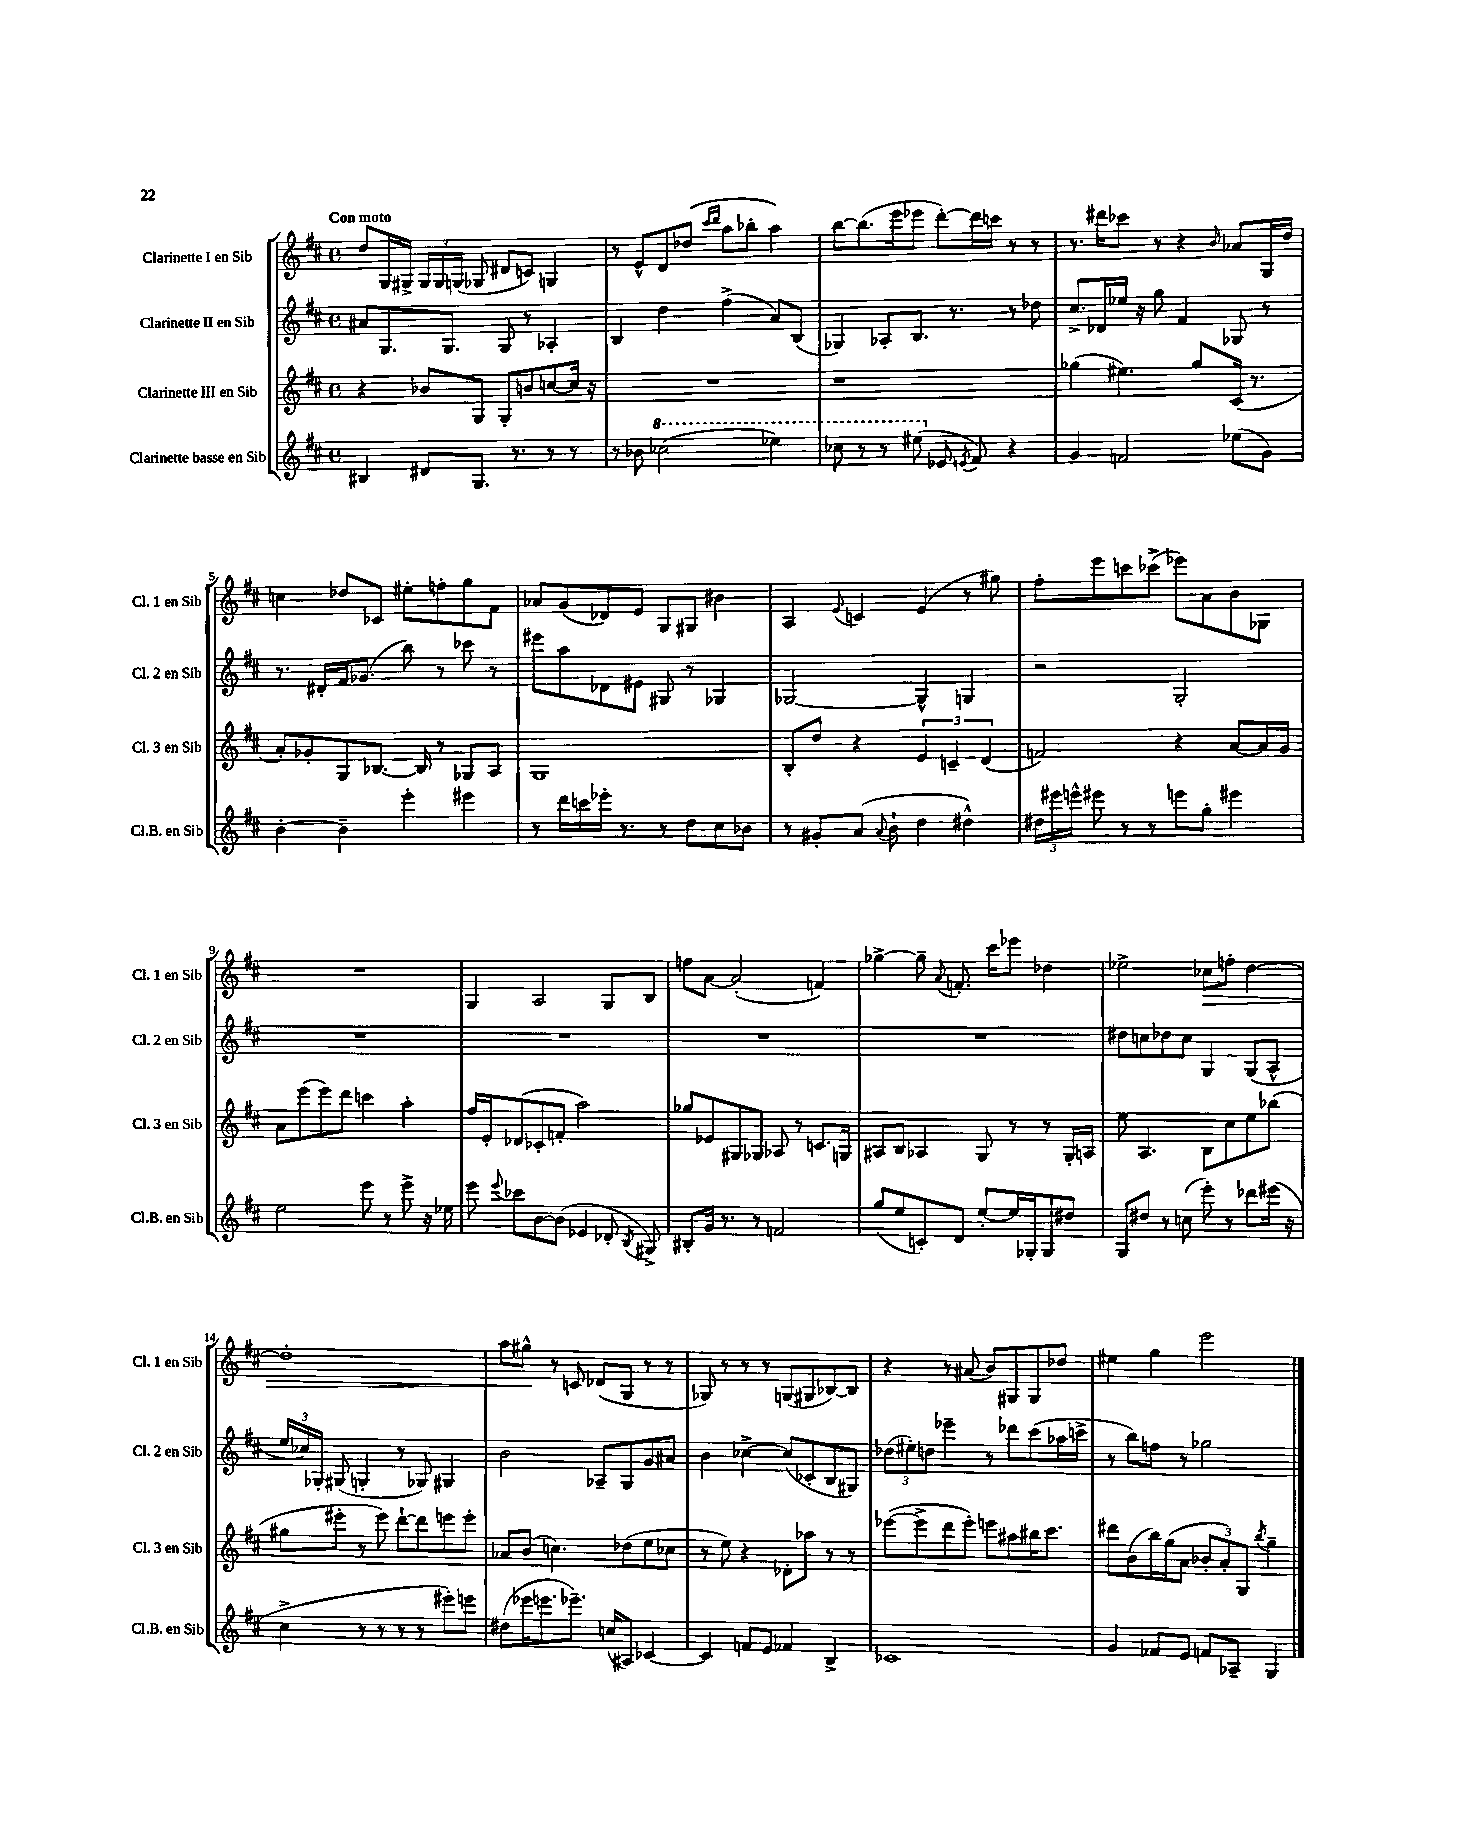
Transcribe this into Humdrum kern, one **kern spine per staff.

**kern	**kern	**kern	**kern
*staff4	*staff3	*staff2	*staff1
*clefG2	*clefG2	*clefG2	*clefG2
*k[f#c#]	*k[f#c#]	*k[f#c#]	*k[f#c#]
*M4/4	*M4/4	*M4/4	*M4/4
*met(c)	*met(c)	*met(c)	*met(c)
4B#	4r	8a#	8dd
.	.	8.G	16G
.	.	.	16G#^
8d#	8b-	.	24G#
.	.	.	24G#
.	.	8.G	.
.	.	.	(24G
8.G	8G	.	8G-
.	8G'	8G	8d#
8.r	.	.	.
.	8b	8r	8c)
8r	[8cc	4A-'	4G
8r	16cc]	.	.
.	16r	.	.
=	=	=	=
8r	1r	4B	8r
8b-	.	.	8e^^
(2ccc-	.	4dd	8d
.	.	.	(8dd-
.	.	.	16qqccc#
.	.	.	16qqddd
.	.	(4ff#^	8aa
.	.	.	8bb-'
4eee-)	.	8a)	4aa)
.	.	(8B	.
=	=	=	=
8ccc-	1r	4G-)	[8bb
8r	.	.	(8.bb]
8r	.	8A-'	.
.	.	.	16eee
(8eee#	.	8.B	8eee-
8e-	.	.	[8ddd')
.	.	8.r	.
8qe	.	.	.
8f#)	.	.	16ddd]
.	.	.	16ccc
4r	.	8r	8r
.	.	8dd-	8r
=	=	=	=
4g	(4gg-	8.cc#^	8.r
.	.	16d-	16ddd#
2f	4.ee#)	16ee-	8ccc-
.	.	16r	.
.	.	8gg	8r
.	.	4f#	4r
.	8gg-	.	.
.	.	.	16qqb
(8ee-	(16c#	8G-	8a-
.	8.r	.	.
8g)	.	8r	16G
.	.	.	16dd
=	=	=	=
[4b'	8a')	8.r	4cc
.	8g-'	.	.
.	.	16d#'	.
4b~]	8G	16f#	8dd-
.	.	(8.g-	.
.	[8.B-	.	8c-
4eee'	.	8bb)	8ee#'
.	16B-]	.	.
.	8r	8r	8ff'
4eee#	8G-	8ccc-	8gg
.	8A	8r	8f#
=	=	=	=
8r	1G	8eee#	8a-
16ddd	.	8aa	(8g
16ccc	.	.	.
16eee-'	.	8d-	8d-)
8.r	.	.	.
.	.	8e#	8e
8r	.	8G#	8G
8dd	.	8r	8G#
8cc#	.	4G-	4b#
8b-	.	.	.
=	=	=	=
8r	8B'	[2G-	4A
8g#'	8dd	.	.
.	.	.	8qqe
(8a	4r	.	4c
8qqa	.	.	.
8b`	.	.	.
4dd	6e	4G-^^]	(4e
.	6c~	.	.
4dd#^^)	.	4G	8r
.	(6d	.	.
.	.	.	8gg#)
=	=	=	=
24dd#	2f)	2r	8ff#'
24eee#	.	.	.
24eee^^	.	.	.
8eee#	.	.	8eee
8r	.	.	8ccc
8r	.	.	(8ccc-^
8eee	4r	2G'	8eee-)
8gg'	.	.	8a
4eee#	[8a	.	8b
.	16a]	.	8G-
.	16g	.	.
=	=	=	=
2ee	8a	1r	1r
.	(8eee	.	.
.	8eee)	.	.
.	8ddd	.	.
8eee	4ccc	.	.
8r	.	.	.
8eee^	4aa'	.	.
16r	.	.	.
16ee-	.	.	.
=	=	=	=
8eee	16ff#	1r	4G
.	16e'	.	.
8qqeee	.	.	.
8ccc-	(8d-	.	.
[8b	8c-'	.	2A
(8b]	8f'	.	.
4e-	2aa)	.	.
8d-'	.	.	8G
8qB	.	.	.
8G#^)	.	.	8B
=	=	=	=
8B#'	8gg-	1r	8ff
16g	8e-	.	[8a
8.r	.	.	.
.	8G#	.	(2a']
8r	8G-	.	.
2f	8A-	.	.
.	8r	.	.
.	8.c	.	4f)
.	16G	.	.
=	=	=	=
(8gg	8A#	1r	[4gg-^
8ee	8B	.	.
8c')	4A-	.	8gg-~]
.	.	.	8qqa
8d	.	.	8.f'
[8ee'	8G	.	.
.	.	.	16ccc#
16ee]	8r	.	8eee-
16G-'	.	.	.
8G-	8r	.	4dd-
8dd#	16G'	.	.
.	16A	.	.
=	=	=	=
8G	8ee	8dd#	2ee-^
8dd#	4.A	8cc	.
8r	.	8dd-	.
(8cc	.	8cc	.
8eee')	8B	4G	8cc-
8r	8cc#	.	8ff'
8ddd-	8ee	(8G	[4dd
(16eee#	(8bb-	8A^^	.
16r	.	.	.
=	=	=	=
4cc#^	8gg#	24ee	1dd']
.	.	24cc-)	.
.	.	24G-'	.
.	8eee#'	(8G#	.
8r	8r	4G'	.
8r	8eee#)	.	.
8r	[8ddd`	8r	.
8r	8ddd]	8G-)	.
8eee#')	8eee	4G#	.
8eee	8eee'	.	.
=	=	=	=
(8dd#	8a-	2b	8aa
16eee-	(8b	.	8gg#^^
8.eee	.	.	.
.	4.cc)	.	8r
8.eee-~)	.	.	8c
.	.	8A-~	(8d-
(16cc	.	.	.
8A#)	(8dd-	8G	8G
[4c-	8ee	8g	8r
.	8cc-	8a#	8r
=	=	=	=
4c-]	8r	4b	8G-)
.	8ee)	.	8r
8f	4r	[4cc-^	8r
8e	.	.	8r
4f-	8d-'	(8cc-]	(8G
.	8aa-	8c-'	8G#
4B^	8r	8B	[8B-)
.	8r	8G#)	8B-]
=	=	=	=
1c-	([8eee-	(12dd-	4r
.	.	12ee#')	.
.	8eee-^]	.	.
.	.	12dd	.
.	8ddd	4eee-~	8r
.	8eee-')	.	(8a#
.	8eee	8r	8b)
.	8aa#	8ddd-	8G#
.	16bb#	(8ccc#	8G#
.	8.ccc#	.	.
.	.	16aa-	8dd-
.	.	16ccc^	.
=	=	=	=
4g	8ddd#	8r	4ee#
.	(8b	8bb)	.
8f-	16bb)	8ff	4gg
.	(16gg	.	.
8e	8a	8r	.
8f	12b-'	2gg-	2eee
.	12a')	.	.
8A-~	.	.	.
.	12G	.	.
.	8qbb	.	.
4G	4gg~	.	.
==	==	==	==
*-	*-	*-	*-
